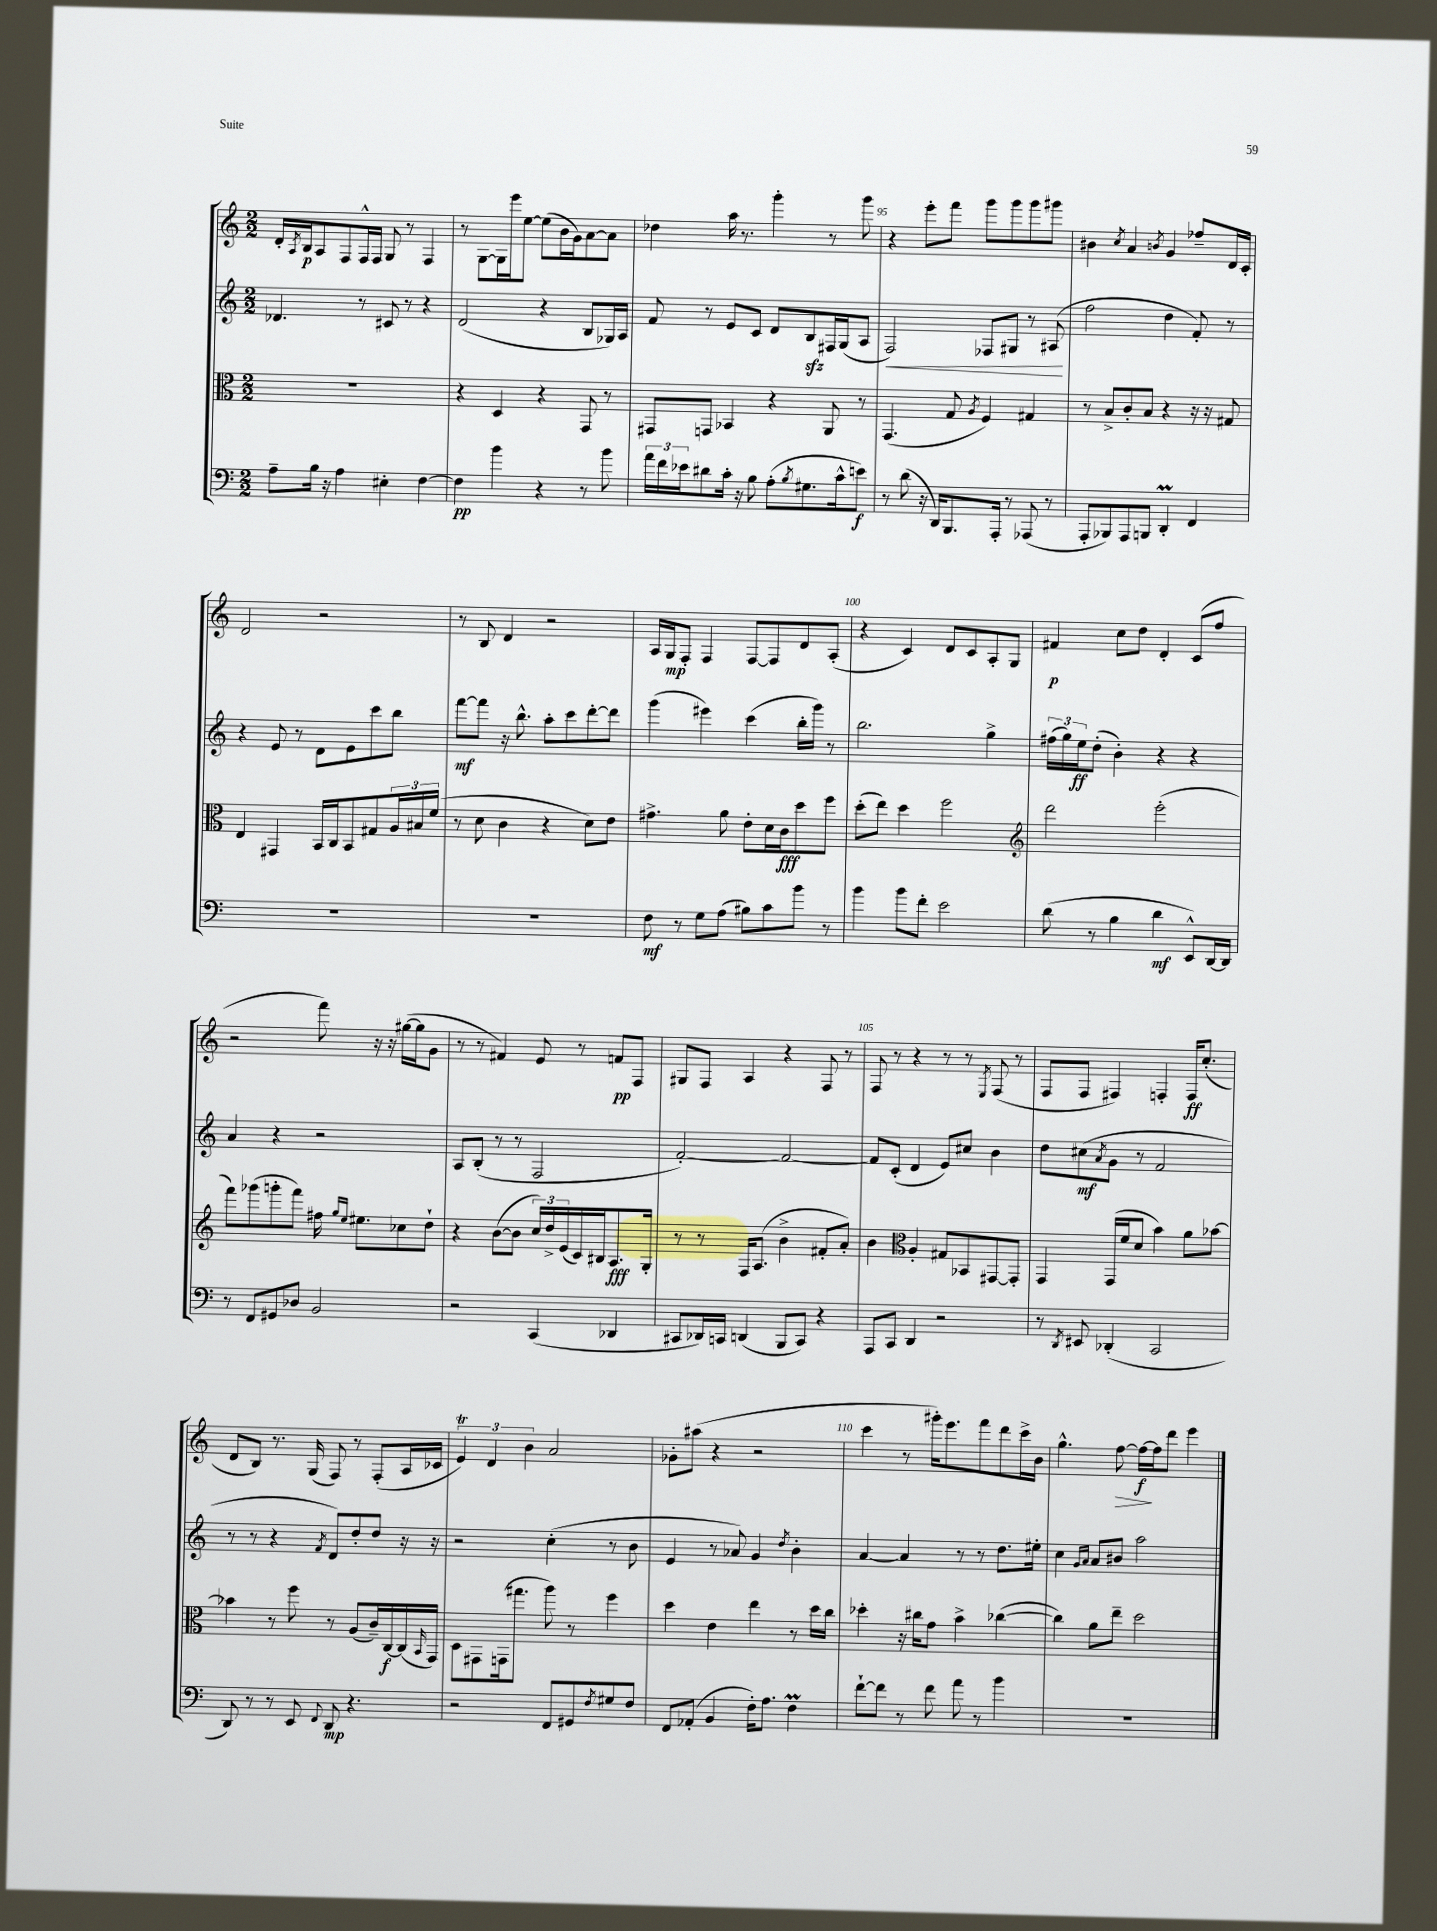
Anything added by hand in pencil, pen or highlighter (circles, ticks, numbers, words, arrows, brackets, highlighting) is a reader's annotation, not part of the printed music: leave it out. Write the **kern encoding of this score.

**kern	**kern	**kern	**kern
*staff4	*staff3	*staff2	*staff1
*clefF4	*clefC3	*clefG2	*clefG2
*k[]	*k[]	*k[]	*k[]
*M2/2	*M2/2	*M2/2	*M2/2
8A~\L	1r	4.d-/	16d'/LL
.	.	.	8qA/
.	.	.	16B/J
16B\Jk	.	.	8A/
16r	.	.	.
4A\	.	.	8F/
.	.	8r	16F^^/L
.	.	.	16F/JJ
4E#'\	.	8c#/	8G/
.	.	8r	8r
[4F\	.	4r	4F/
=	=	=	=
4F\]	4r	(2d/	8r
.	.	.	[8G\L
4b\	4D/	.	16G\]L
.	.	.	16eee\J
.	.	.	[8ee\J
4r	4r	4r	(8ee\]L
.	.	.	16b\L
.	.	.	16g\J)
8r	8GG/	8B/L	[8a\
8b\	8r	16G-/L)	8a\]J
.	.	16A/JJ	.
=	=	=	=
24a\LL	8GG#/L	8f/	4dd-\
24f\	.	.	.
24e-\J	.	.	.
8d#\	8GG/J	8r	.
16c'\Jk	4BB-/	8e/L	16aa\
16r	.	.	8.r
8B\	.	8c/J	.
(8A'\L	4r	8d/L	4ggg'\
8qB/	.	.	.
8.G#\	.	8B/	.
.	8AA/	16F#/L	8r
16c^^\k	.	(16G/J	.
8e\J)	8r	8A/J	8ggg\
=	=	=	=
8r	(4.GG/	2F/)	4r
(8d\	.	.	.
16r	.	.	8eee'\L
16DD/LK)	.	.	.
8.BBB/	8G/	.	8fff\J
.	8qA/	.	.
.	4F/)	8F-/L	8ggg\L
16AAA'/Jk	.	.	.
8r	.	8G#/J	8ggg\
(8AAA-/	4G#/	8r	8ggg\
8r	.	(8A#/	8ggg#\J
=	=	=	=
8AAA'/L	8r	2ff\	4b#\
8BBB-/)	8B^/L	.	.
.	.	.	8qcc/
8AAA/	8c'/	.	4a/
8BBB/J	8B/J	.	.
.	.	.	8qb/
4DD'/	4r	4dd\	4g/
4FF/	16r	8f'/)	8ff-~/L
.	16r	.	.
.	8G#/	8r	16d/L
.	.	.	16c'/JJ
=	=	=	=
1r	4E/	4r	2d/
.	4GG#/	8e/	.
.	.	8r	.
.	16BB/LL	8d\L	2r
.	16C/J	.	.
.	8BB/	8e\	.
.	8G#/	8ccc\	.
.	24A/L	8bb\J	.
.	24B#/	.	.
.	(24f/JJ	.	.
=	=	=	=
1r	8r	[8fff\L	8r
.	8d\	8fff\]J	8B/
.	4c\	16r	4d/
.	.	8.bb^^\	.
.	4r	8aa'\L	2r
.	.	8ccc\	.
.	8d\L)	[8ddd'\	.
.	8e\J	8ddd\]J	.
=	=	=	=
8F\	4.g#^\	(4ggg\	16A/LL
.	.	.	16G/J
8r	.	.	8F'/J
8G\L	.	4eee#\)	4F/
(8A\J	8a\	.	.
8B#\L)	8e'\L	(4ccc\	[8F/L
8c\	16d\L	.	8F/]
.	16c\J	.	.
8b\J	8dd\	16bb'\LL	8d/
.	.	16ggg\JJ)	.
8r	8ff\J	8r	(8A'/J
=	=	=	=
4b\	(8dd'\L	2.bb\	4r
.	8ee\J)	.	.
8b\L	4dd\	.	4c/)
8f'\J	.	.	.
2e\	2ff\	.	8d/L
.	.	.	8c/
.	.	4gg^\	8A'/
.	.	.	8G/J
=	=	=	=
*	*clefG2	*	*
(8d\	2ddd\	(24ff#\LL	4f#/
.	.	24gg\)	.
.	.	24ee\J	.
8r	.	(8dd'\J	.
4B\	.	4b'\)	8cc\L
.	.	.	8dd\J
4d\	(2eee'\	4r	4d'/
8EE^^/L)	.	4r	(8c/L
[16DD/L	.	.	8ff/J
16DD/]JJ	.	.	.
=	=	=	=
8r	8fff\L)	4a/	2r
8FF/L	(8ggg-\	.	.
8GG#/	8ggg'\	4r	.
8D-/J	8fff\J)	.	.
2BB/	16ff#\	2r	8fff\)
.	16qqgg/LL	.	.
.	16qqee/JJ	.	.
.	8.ee#\L	.	.
.	.	.	16r
.	.	.	16r
.	8cc-\	.	([16gg#\LL
.	.	.	16gg#\]J
.	8dd`\J	.	8g\J
=	=	=	=
2r	4r	8A/L	8r
.	.	(8B'/J	8r
.	([8b\L	8r	4f#/)
.	8b\]J	8r	.
(4CC/	24cc/LL)	2F/	8e/
.	24dd^/	.	.
.	(24e/	.	.
.	16c/)	.	8r
.	16B#/J	.	.
4DD-/	8.A/	.	8f/L
.	.	.	8F/J
.	16G'/Jk	.	.
=	=	=	=
8CC#/L	8r	[2f'/)	8G#/L
16DD-/L)	8r	.	8F/J
16CC/JJ	.	.	.
(4DD/	16F/LK	.	4A/
.	(8.A/J	.	.
8BBB/L	4b^\	2f/_	4r
8CC/J)	.	.	.
4r	8f#'/L	.	8F/
.	8a'/J)	.	8r
=	=	=	=
8AAA/L	4b\	8f/]L	8F/
8CC/J	.	(8c'/J	8r
*	*clefC3	*	*
4DD/	4A'/	4d/	4r
2r	8G#/L	8e/L)	8r
.	8BB-/	8cc#/J	8r
.	.	.	8qE/
.	[8GG#/	4b\	(8F/
.	8GG#'/]J	.	8r
=	=	=	=
8r	4GG/	8dd\L	8F/L
8qDD/	.	.	.
8EE#/	.	(8cc#\	8F/J
.	.	8qa/	.
(4DD-'/	(16GG/LL	8g\J	4F#/)
.	16f/J	.	.
.	8d/J	8r	.
2CC/	4b\)	2f/	4F'/
.	8a\L	.	16F/LK
.	.	.	(8.cc'/J
.	[8b-\J	.	.
=	=	=	=
8DD/)	4b-\]	8r	8d/L
8r	.	8r	8B/J)
8r	8r	4r	8.r
8EE/	8ff\	.	.
.	.	.	(16G/
8qqFF/	.	8qf/	.
8DD/	8r	8d/L)	8F/)
4.r	(8A/L	8dd'/	8r
.	16c~/L)	8dd/J	(8F'/L
.	[16C/	.	.
.	(16C/]	16r	16A/L
.	16qqBB/	.	.
.	16GG/JJ)	16r	16c-/JJ
=	=	=	=
2r	8D\L	2r	6e/)
.	8GG#\	.	.
.	.	.	6d/
.	(16GG\k	.	.
.	8.gg#\J	.	.
.	.	.	6b\
8FF/L	8aa\)	(4cc'\	2a/
8GG#/	8r	.	.
8qF/	.	.	.
8G#/	4ff\	8r	.
8F/J	.	8b\	.
=	=	=	=
8FF/L	4dd\	4e/	8g-'\L
(8AA-'/J	.	.	(8aa#\J
4BB/	4e\	8r	4r
.	.	8a-/)	.
16F'\LK)	4ee\	4g/	2r
8.A\J	.	.	.
.	.	8qdd/	.
4F\	8r	4b'\	.
.	16dd\LL	.	.
.	16cc\JJ	.	.
=	=	=	=
[8f`\L	4dd-'\	[4a/	4ccc\
8f\]J	.	.	.
8r	16r	4a/]	8r
.	16cc#\LK	.	.
8f\	8g\J	.	16ggg#'\LK)
.	.	.	8.eee\
8a\	4b^\	8r	.
8r	.	8r	8fff\
4b\	([4cc-\	8.dd\L	8ddd\
.	.	.	16ccc^\L
.	.	16ee#'\Jk	16b\JJ
=	=	=	=
1r	4cc-\])	4cc\	4.gg^^\
.	.	16qqg/LL	.
.	.	16qqa/JJ	.
.	8a\L	8a/L	.
.	8ee~\J	8b#/J	[8ff\
.	2dd\	2aa\	16ff\_LL
.	.	.	16ff\]J
.	.	.	8ddd\J
.	.	.	4eee\
==	==	==	==
*-	*-	*-	*-
